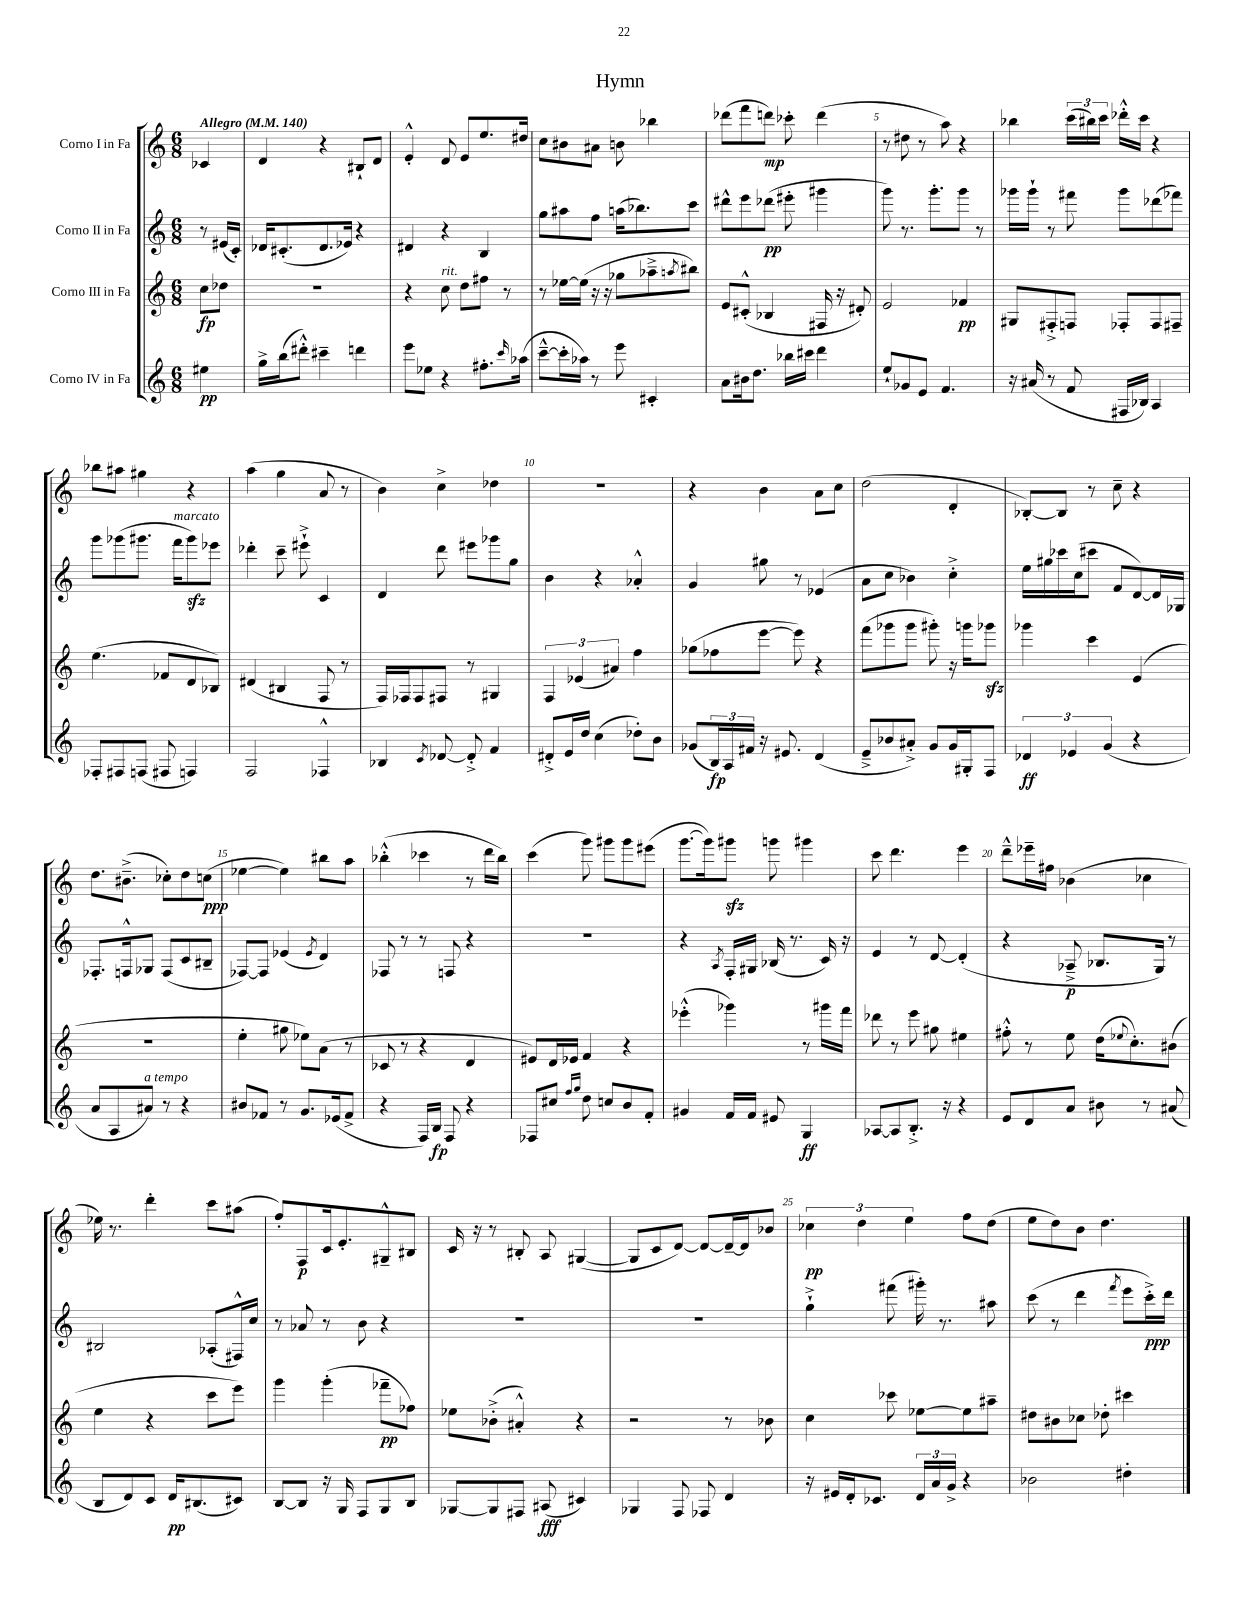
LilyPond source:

\header { title = "Hymn" }
<<
\new StaffGroup <<
\new Staff = "s0" \with { instrumentName = "Corno I in Fa" } {
    \clef treble \key c \major \numericTimeSignature \time 6/8 \partial 4 \tempo "Allegro" 4 = 140
    ces'4 |
    d'4 r4 bis8-! d'8 |
    e'4-.-^ d'8 e'8 e''8. dis''16 |
    c''8 bis'8 ais'8 b'8 bes''4 |
    des'''8( f'''8 d'''8\mp) ces'''8-. d'''4( |
    r8 dis''8 r8 a''8) r4 |
    bes''4 \tuplet 3/2 { c'''16( bis''16) c'''16 } des'''16-.-^ c'''16 r4 |
    bes''8 ais''8 gis''4 r4 |
    a''4( g''4 a'8 r8 |
    b'4) c''4-> des''4 |
    r2. |
    r4 b'4 a'8 c''8 |
    d''2( d'4-. |
    bes8~-.) bes8 r8 c''8-- r4 |
    d''8. bis'8.--->( ces''8-.) d''8 c''8\ppp( |
    ees''4~ ees''4) bis''8 a''8 |
    bes''4-.-^( ces'''4 r8 d'''16 bes''16) |
    c'''4( g'''8) gis'''8 gis'''8 eis'''8( |
    g'''8.~ g'''16) gis'''8\sfz g'''8 gis'''4 |
    c'''8 d'''4. e'''4 |
    d'''8---^ ees'''16-- fis''16 bes'4( ces''4 |
    ees''16) r8. d'''4-. c'''8 ais''8( |
    f''8-.) f8\p c'16 e'8.-. gis8---^ bis8 |
    c'16 r16 r8 bis8-. a8 gis4~( |
    gis8 c'8 d'8~) d'8~ d'16~-- d'16 bes'8 |
    \tuplet 3/2 { ces''4\pp d''4 e''4 } f''8 d''8( |
    e''8 d''8) b'8 d''4. \bar "|." |
}
\new Staff = "s1" \with { instrumentName = "Corno II in Fa" } {
    \clef treble \key c \major \numericTimeSignature \time 6/8 \partial 4
    r8 eis'16( c'16-.) |
    des'16 cis'8.-.( des'8. ees'16) r4 |
    dis'4 r4 b4 |
    g''8 ais''8 f''8 a''16( bes''8.) c'''8 |
    dis'''8-^ e'''8 des'''8\pp( eis'''8-. gis'''4 |
    g'''8) r8. g'''8.-. g'''8 r8 |
    ges'''16 ges'''16-! r8 fis'''8 ges'''8 des'''8( fes'''8) |
    g'''8 ges'''8( gis'''8. f'''16^\markup { \italic "marcato" } gis'''8\sfz) ees'''8 |
    des'''4-. c'''8-- eis'''8-!-> c'4 |
    d'4 d'''8 eis'''8 ges'''8 g''8 |
    b'4 r4 aes'4-.-^ |
    g'4 gis''8 r8 ees'4( |
    a'8 c''8 bes'4) c''4-.-> |
    e''16 gis''16 ces'''16 c''16( cis'''8 f'8 d'8~) d'16 ges16 |
    fes8.-. f16-^ ges8 f8( c'8 bis8-- |
    fes8~) fes8 ees'4( \acciaccatura { ees'8 } d'4) |
    fes8 r8 r8 f8 r4 |
    R2. |
    r4 \acciaccatura { a8 } f16-. gis16 bes16( r8. c'16) r16 |
    e'4 r8 d'8~ d'4-.( |
    r4 aes8--->\p bes8. g16) r8 |
    bis2 aes8-.( fis16-^) c''16 |
    r8 aes'8 r8 b'8 r4 |
    R2. |
    R2. |
    g''4-!-> fis'''8( gis'''16-.) r8. ais''8 |
    c'''8( r8 d'''4 \acciaccatura { f'''8 } e'''8 c'''16-.->\ppp) d'''16 \bar "|." |
}
\new Staff = "s2" \with { instrumentName = "Corno III in Fa" } {
    \clef treble \key c \major \numericTimeSignature \time 6/8 \partial 4
    c''8\fp des''8 |
    R2. |
    r4 c''8^\markup { \italic "rit." } d''8 fis''8 r8 |
    r8 ees''16~ ees''16( r16 r16 ges''8 aes''8---> \acciaccatura { a''8 } bis''8) |
    e'8 cis'8-.-^( bes4 fis16 r16 dis'8-.) |
    e'2 fes'4\pp |
    gis8 fis8-.-> f8 fes8-. fes8 fis8-- |
    e''4.( fes'8 d'8 bes8) |
    dis'4( bis4 f8 r8 |
    f16) fes16 fes8 fis8 r8 gis4 |
    \tuplet 3/2 { f4 ees'4( ais'4) } f''4 |
    ges''8( fes''8 e'''8~ e'''8) r4 |
    f'''8( ges'''8 ges'''8 gis'''8-.) r16 g'''16 ges'''8\sfz |
    ges'''4 c'''4 e'4( |
    R2. |
    e''4-. gis''8 ees''8) a'8( r8 |
    ces'8 r8 r4 d'4 |
    eis'8) d'16 ees'16 f'4 r4 |
    ees'''4-.-^( ges'''4) r8 gis'''16 f'''16 |
    des'''8 r8 e'''8 gis''8 eis''4 |
    fis''8-.-^ r8 e''8 d''16( \appoggiatura { ees''8 } c''8.-.) bis'8( |
    e''4 r4 c'''8 e'''8) |
    g'''4 g'''4-.( fes'''8--\pp fes''8) |
    ees''8 bes'8-.->( ais'4-.-^) r4 |
    r2 r8 bes'8 |
    c''4 ces'''8 ees''8~ ees''8 ais''8-- |
    dis''8 bis'8 ces''8 des''8-. cis'''4 \bar "|." |
}
\new Staff = "s3" \with { instrumentName = "Corno IV in Fa" } {
    \clef treble \key c \major \numericTimeSignature \time 6/8 \partial 4
    eis''4\pp |
    g''16-> b''16( dis'''8-.-^) cis'''4-- d'''4 |
    e'''8 ees''8 r4 fis''8.-. \grace { c'''16 } aes''16( |
    c'''8~---^ c'''16-. aes''16) r8 e'''8 cis'4-. |
    a'8 bis'16 d''8. bes''16 cis'''16 d'''4 |
    e''8-! ges'8 e'8 f'4. |
    r16 ais'16( r8 f'8 fis16 bes16) a4 |
    fes8-. fis8 f8( fis8 f4) |
    f2 fes4-^ |
    bes4 \acciaccatura { c'8 } des'8~ des'8-.-> f'4 |
    dis'8-.-> e'16 d''16 c''4( des''8-.) b'8 |
    ges'8( \tuplet 3/2 { b16\fp) a16 fis'16 } r16 eis'8. d'4( |
    e'8---> bes'8 ais'8-.->) g'8 g'16 gis16-. f8 |
    \tuplet 3/2 { des'4\ff ees'4 g'4( } r4 |
    a'8 a8 ais'8^\markup { \italic "a tempo" }) r8 r4 |
    bis'8 fes'8 r8 g'8. ees'16( fes'8-> |
    r4 f16) b16\fp f8 r4 |
    fes8 cis''8 \grace { f''16 g''16 } d''8 c''8 b'8 f'8-. |
    gis'4 f'16 f'16 eis'8 g4\ff |
    aes8~ aes8 b8.-.-> r16 r4 |
    e'8 d'8 a'8 bis'8 r8 ais'8( |
    b8 d'8) c'8 d'16\pp bis8.( cis'8) |
    b8~ b8 r16 g16 f8 g8 b8 |
    ges8~ ges8 fis8 ais8\fff( cis'4) |
    ges4 f8 fes8 d'4 |
    r16 eis'16 d'16-. ces'8. \tuplet 3/2 { d'16 a'16 g'16-> } r4 |
    bes'2 dis''4-. \bar "|." |
}
>>
>>
\layout { \context { \Score \override BarNumber.break-visibility = ##(#f #t #t) barNumberVisibility = #(every-nth-bar-number-visible 5) } }
